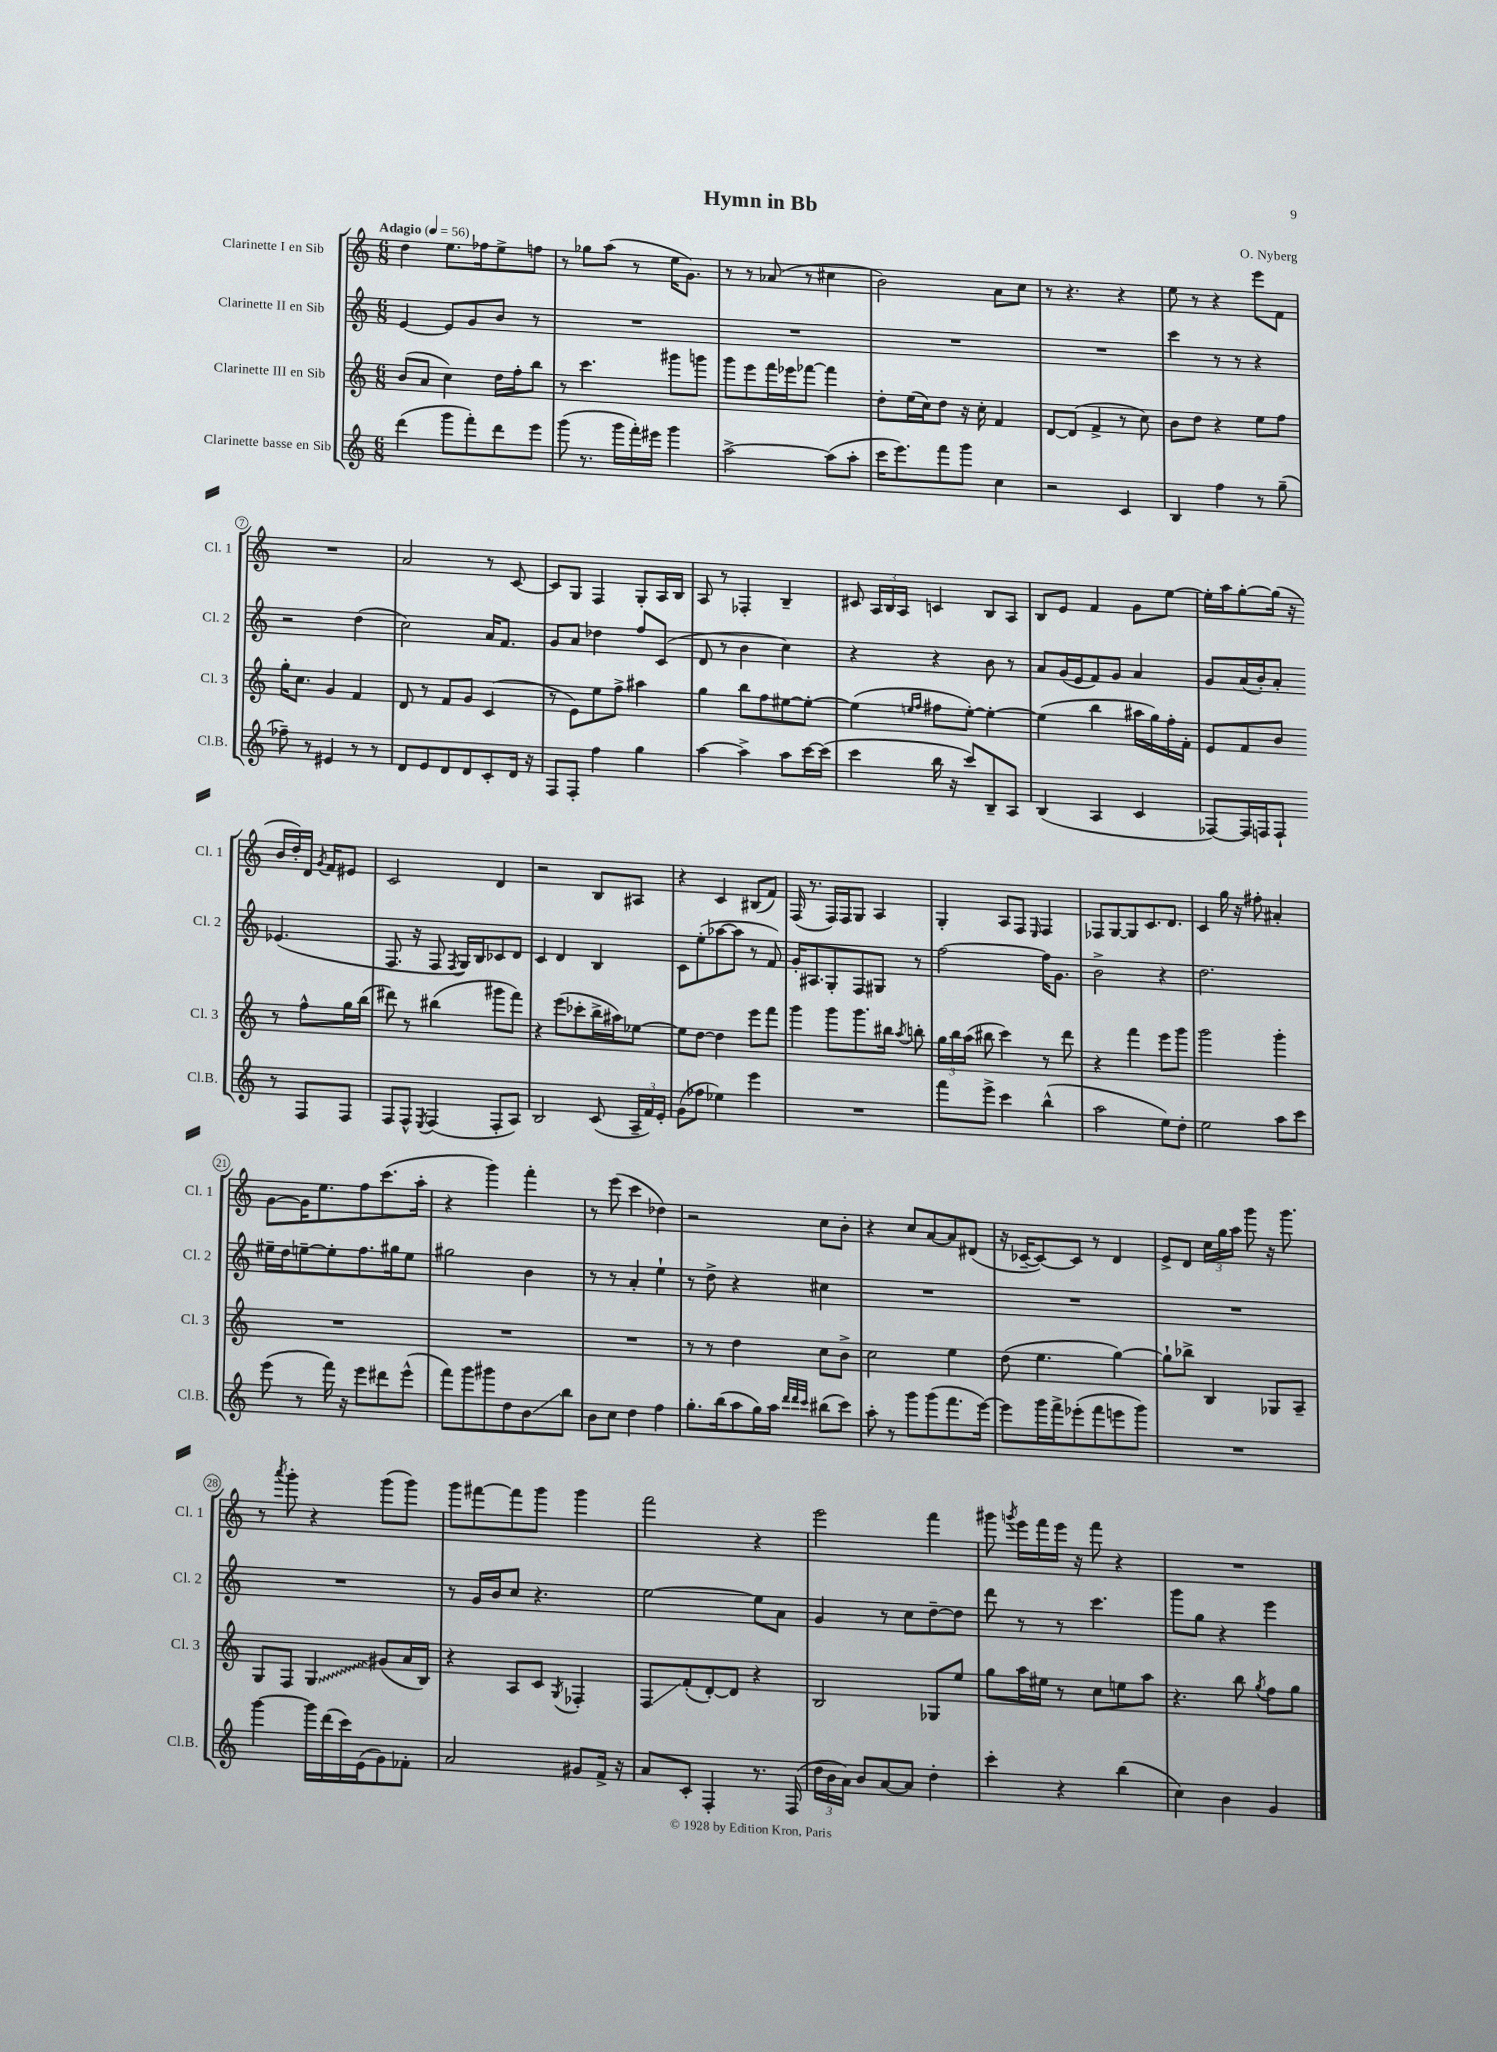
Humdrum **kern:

**kern	**kern	**kern	**kern
*staff4	*staff3	*staff2	*staff1
*clefG2	*clefG2	*clefG2	*clefG2
*k[]	*k[]	*k[]	*k[]
*M6/8	*M6/8	*M6/8	*M6/8
*MM56	*MM56	*MM56	*MM56
(4ddd	(8b	[4e	4dd
.	8a	.	.
8ggg	4cc)	8e]	8.ee
8fff')	.	8g	.
.	.	.	16ff-
8ddd	16dd	8b	8ee^
.	16ff'	.	.
8eee	8bb	8r	8ff
=	=	=	=
(8ggg	8r	2.r	8r
8.r	4.ccc	.	8gg-
.	.	.	(8aa
16ggg	.	.	.
16fff')	.	.	8r
16eee#	.	.	.
4ggg	8ggg#	.	16ee
.	.	.	8.g)
.	8ggg	.	.
=	=	=	=
[2aa^	8ggg	2.r	8r
.	8eee	.	8r
.	16fff	.	(8a-
.	16eee-	.	.
.	[8fff-	.	8r
(8aa]	4fff-]	.	4cc#
8aa'	.	.	.
=	=	=	=
16ccc	8dd'	2.r	2b)
8.eee)	.	.	.
.	(16ee	.	.
.	16cc)	.	.
8fff	8dd	.	.
8ggg	16r	.	.
.	16cc'	.	.
4cc	4f	.	8a
.	.	.	8cc
=	=	=	=
2r	[8d	2.r	8r
.	(8d]	.	4.r
.	4f^	.	.
4c	8r	.	4r
.	8cc)	.	.
=	=	=	=
4B	8b	4ccc	8ee
.	8dd	.	8r
4ff	4r	8r	4r
.	.	8r	.
8r	8ee	4r	8eee
(8gg~	8ff	.	8f
=	=	=	=
8ff-~)	16gg'	2r	2.r
.	8.cc	.	.
8r	.	.	.
4e#	4g	.	.
8r	4f	(4dd	.
8r	.	.	.
=	=	=	=
8d	8d	2cc)	2a
8e	8r	.	.
8d	8f	.	.
8d	8g	.	.
8c'	(4c	16a	8r
.	.	8.f	.
16d	.	.	[8c
16r	.	.	.
=	=	=	=
8F	8r	8g	8c]
8F'	8e)	8a	8G
4ff	8ee	4dd-	4F
.	8ff^	.	.
4gg	4aa#	8ff	8G'
.	.	(8c	16A
.	.	.	16B
=	=	=	=
[4aa	4gg	8d	8A
.	.	8r	8r
4aa^]	8bb	4b	4F-'
.	8ff	.	.
8aa	[8ee#	4cc)	4B~
[16ccc	8ee#'_	.	.
(16ccc]	.	.	.
=	=	=	=
4ccc	(4ee#]	4r	8c#
.	.	.	24A
.	.	.	24B
.	.	.	24A
.	16qqee	.	.
.	16qqff	.	.
16bb	8ff#	4r	4c
16r	.	.	.
8ccc)	[8ee')	.	.
8B~	4ee'_	8b	8B
8A	.	8r	8A
=	=	=	=
(4B	(4ee]	8a	8B
.	.	(16g	8e
.	.	16e	.
4A	4bb	8f)	4f
.	.	8g	.
4c	16aa#	4a	8g
.	16gg)	.	.
.	16ff'	.	[8ee
.	16f'	.	.
=	=	=	=
[8F-)	8e	8g	16ee']
.	.	.	16aa
16F-]	8f	(16a	[8gg'
16F	.	16b')	.
8F`	8b	8a'	(16gg]
.	.	.	16r
8r	8r	(4.e-	16b
.	.	.	16dd')
8F	8ff^^	.	16d
.	.	.	8qg
.	.	.	16f
8F	16gg	.	8e#
.	(16bb	.	.
=	=	=	=
8F	8ddd#)	8.F	2c
8F^^	8r	.	.
.	.	16r	.
8qE	.	.	.
(4F	(4bb#	8F	.
.	.	8qF	.
.	.	16G)	.
.	.	16B	.
8F'	8ggg#	8c-	4d
8A)	8fff)	8d	.
=	=	=	=
2B	4r	4c	2r
.	(8eee	4d	.
.	8ccc-'	.	.
(8c	16bb^	4B	8B
.	16aa#)	.	.
24A~	[8ee-	.	8A#
24f)	.	.	.
24e'	.	.	.
=	=	=	=
(8g	8ee-]	8c	4r
8ff-	[8dd	(8ee'	.
4ee-)	4dd]	[8aa-	4c
.	.	8aa-]	.
4eee	8eee	8r	(8B#
.	8fff	8f)	8f)
=	=	=	=
2.r	4ggg	16g'	(16F
.	.	8.A#	8.r
.	8ggg	8G'	16F)
.	.	.	16F
.	8.ggg	8F	8G
.	.	8G#	4A
.	16bb#	.	.
.	8qaa	.	.
.	8bb'	8r	.
=	=	=	=
8fff	24gg	[2ff	4G'
.	24bb	.	.
.	(24aa	.	.
8eee^	8bb#	.	.
4ccc	4ccc)	.	8A
.	.	.	8F
.	.	.	16qqE
(4bb^^	8r	16ff]	4F
.	.	8.g	.
.	8ddd	.	.
=	=	=	=
2aa	4r	2b^	8F-
.	.	.	[8G
.	4fff	.	8G]
.	.	.	8.c
8ee)	8eee	4r	.
.	.	.	8.d
8dd'	8ggg	.	.
=	=	=	=
2ee	2ggg	2.dd	4c
.	.	.	16gg
.	.	.	16r
.	.	.	8ff#'
8aa	4ggg'	.	4a#'
8ccc	.	.	.
=	=	=	=
(8eee	2.r	16ee#~	[8g
.	.	16dd	.
8r	.	[8ee~	16g]
.	.	.	8.ee
16fff)	.	8ee']	.
16r	.	.	.
8eee	.	8.ff	8ff
8ddd#	.	.	(8.ccc
.	.	16gg#	.
(8eee^^	.	8ee	.
.	.	.	16aa'
=	=	=	=
8fff)	2.r	2gg#	4r
8ggg	.	.	.
8ggg#	.	.	4ggg)
8dd	.	.	.
8b	.	4b	4fff'
8bb	.	.	.
=	=	=	=
8b	2.r	8r	8r
8cc	.	8r	(8eee
4dd	.	4a'	4ccc
4ff	.	4ee`	4dd-)
=	=	=	=
8.gg'	8r	8r	2r
.	8r	8dd^	.
(16bb	.	.	.
8aa	4dd	4r	.
16gg)	.	.	.
16aa	.	.	.
32qqddd	.	.	.
32qqddd	.	.	.
32qqccc	.	.	.
(8bb#	8cc	4cc#	8cc
8ccc)	8b^	.	8b'
=	=	=	=
8aa'	2cc	2.r	4r
8r	.	.	.
8ggg	.	.	8cc
(8ggg	.	.	[8a
8.fff	4ee	.	8a]
.	.	.	(8d#
[16eee)	.	.	.
=	=	=	=
8eee]	(8dd	2.r	16r
.	.	.	[16c-~
16ggg	4.ee	.	8c-_)
16fff^	.	.	.
(8eee-'	.	.	8c-]
8fff	.	.	8r
8eee	[4gg)	.	4d
8ggg)	.	.	.
=	=	=	=
2.r	8gg`]	2.r	8e^
.	8bb-^	.	8d
.	4B	.	24cc
.	.	.	24gg
.	.	.	24aa
.	.	.	8ggg
.	8G-	.	16r
.	.	.	8.ggg
.	8A~	.	.
=	=	=	=
[4ggg	8G	2.r	8r
.	.	.	8qaaa
.	8F	.	8ggg'
16ggg]	4G	.	4r
(16ddd	.	.	.
16ccc)	.	.	.
(16e	.	.	.
8g)	(8g#	.	(8ggg
8f-'	16a	.	8ggg)
.	16B)	.	.
=	=	=	=
2a	4r	8r	8ggg
.	.	16g	[8fff#
.	.	16b	.
.	8A	8cc	8fff#]
.	8c	4.r	8ggg
.	8qG	.	.
8g#	4F-'	.	4ggg
16f^	.	.	.
16r	.	.	.
=	=	=	=
8a	8F	[2ee	2fff
8c'	(8f'	.	.
4F'	[8d')	.	.
.	8d]	.	.
8.r	4r	8ee]	4r
.	.	8a	.
(16F	.	.	.
=	=	=	=
24dd	2B	4g	2eee
24b	.	.	.
24a)	.	.	.
8b	.	.	.
[8a	.	8r	.
8a]	.	8cc	.
4dd'	8G-	[8dd~	4fff
.	8ee	8dd]	.
=	=	=	=
4ccc'	8gg	8ddd	8ggg#
.	.	.	8qggg
.	16aa	8r	16eee
.	16ee#	.	16fff
4r	8r	8r	16eee
.	.	.	16r
.	8cc	4.ccc	8fff
(4bb	8ee	.	4r
.	8aa	.	.
=	=	=	=
4cc)	4.r	8ggg	2.r
.	.	8gg	.
4b	.	4r	.
.	8bb	.	.
.	8qgg	.	.
4g	8ff	4eee	.
.	8gg	.	.
==	==	==	==
*-	*-	*-	*-
